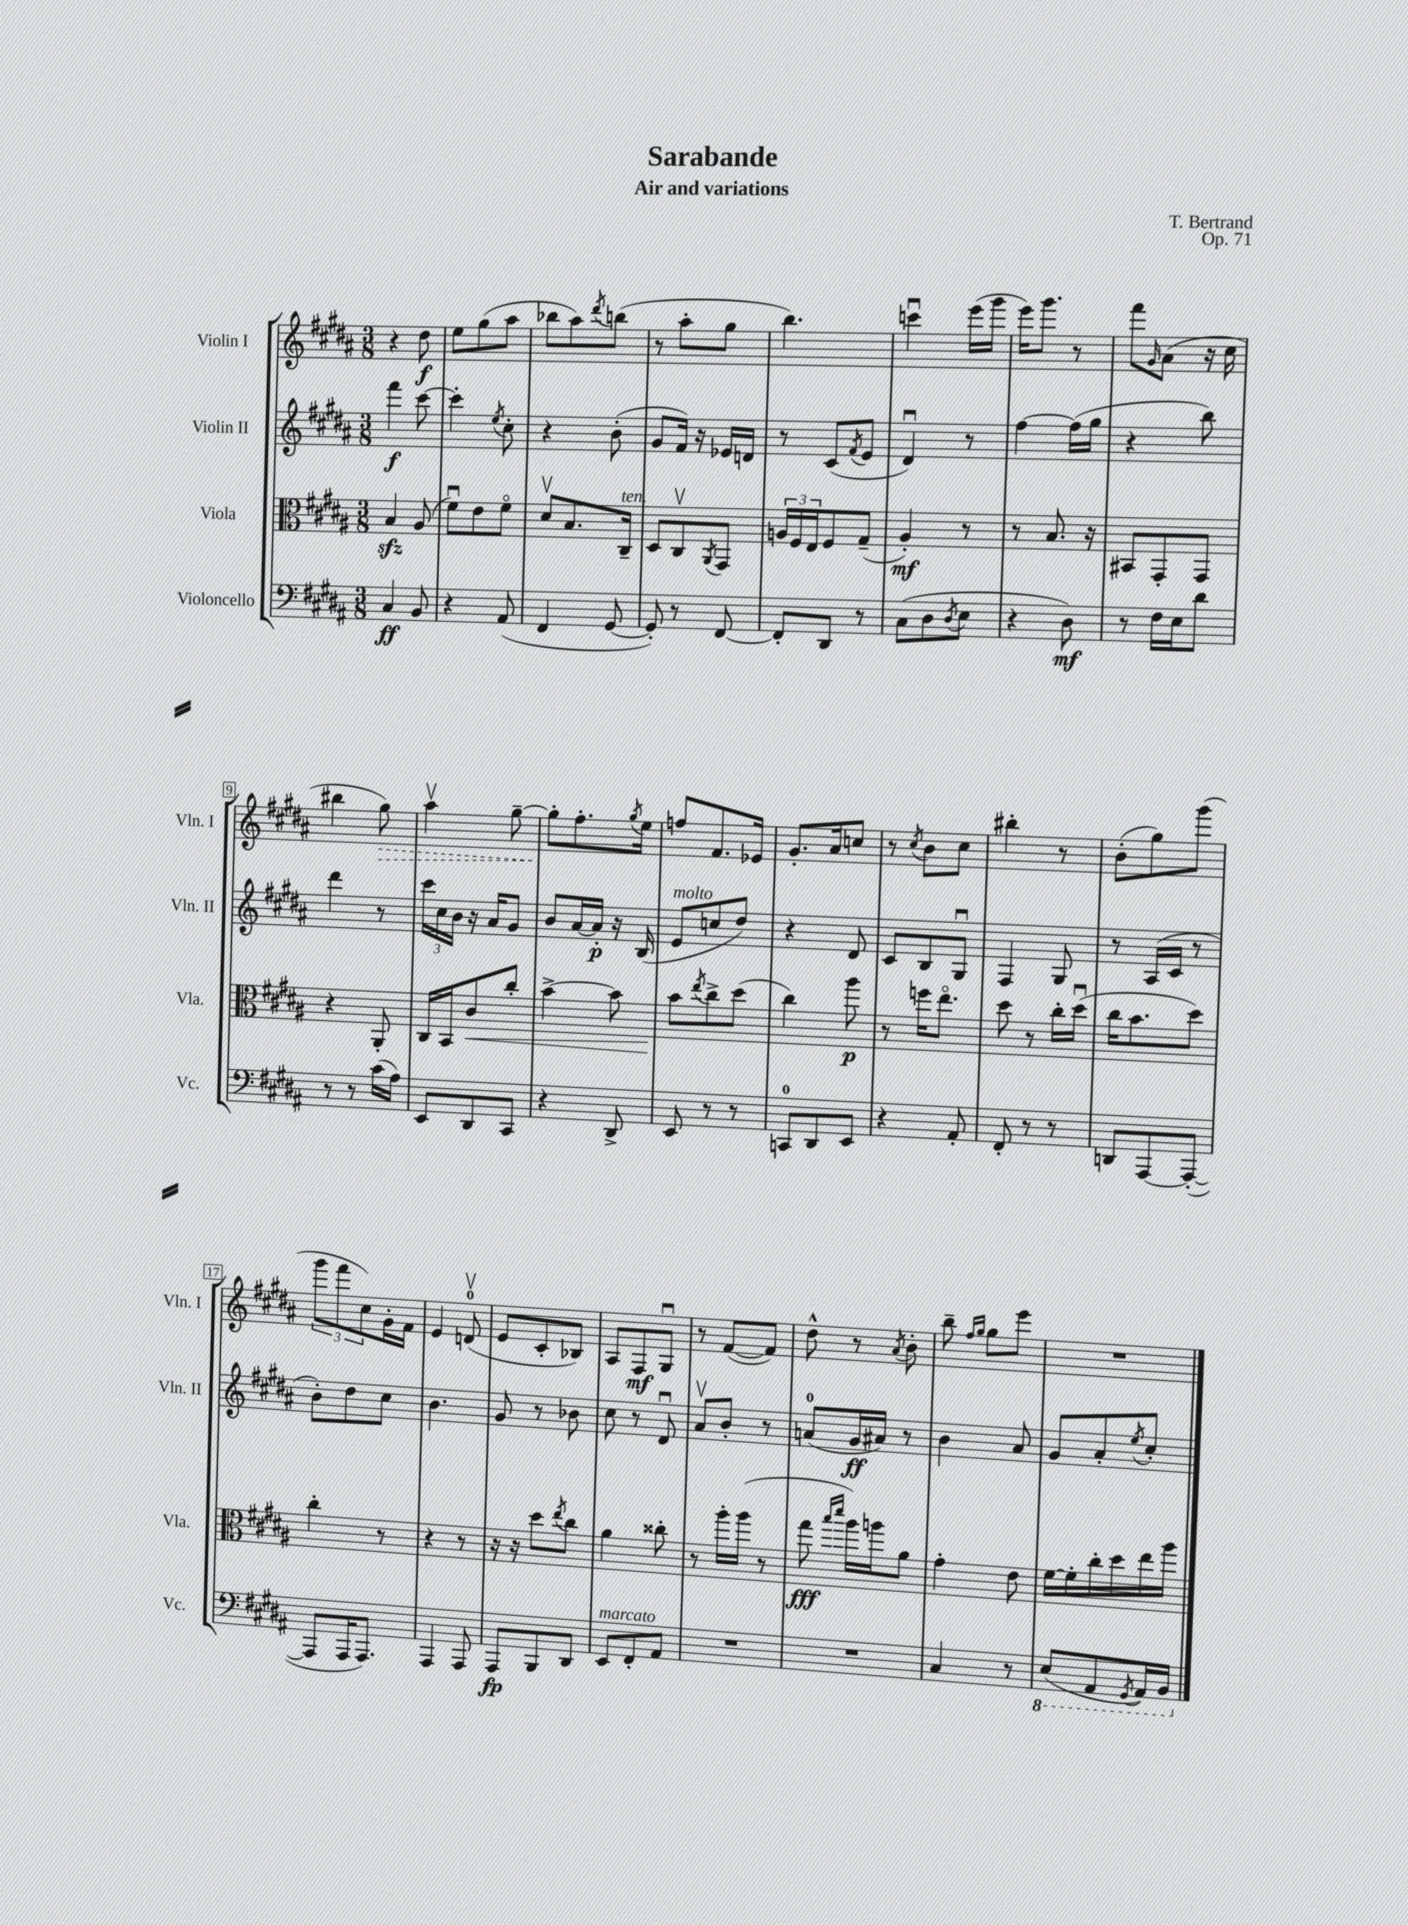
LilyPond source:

\header { title = "Sarabande" composer = "T. Bertrand" subtitle = "Air and variations" opus = "Op. 71" }
<<
\new StaffGroup <<
\new Staff = "s0" \with { instrumentName = "Violin I" shortInstrumentName = "Vln. I" } {
    \clef treble \key b \major \numericTimeSignature \time 3/8
    r4 dis''8\f |
    e''8 gis''8( ais''8 |
    bes''8 ais''8) \acciaccatura { dis'''8 } b''8( |
    r8 ais''8-. gis''8 |
    b''4.) |
    c'''4\downbow e'''16( gis'''16 |
    e'''16) gis'''8. r8 |
    fis'''8 \grace { gis'16 } ais'8( r16 cis''16 |
    bis''4 \once \override Hairpin.style = #'dashed-line gis''8\>) |
    ais''4\upbow gis''8~-- |
    gis''8-.\! fis''8.-. \acciaccatura { gis''8 } e''16 |
    f''8 fis'8. ees'16 |
    gis'8.-. ais'16 c''8 |
    r8 \acciaccatura { cis''8 } b'8 cis''8 |
    bis''4-. r8 |
    b'8-.( gis''8) gis'''8( |
    \tuplet 3/2 { gis'''8 fis'''8 cis''8) } gis'16-. fis'16 |
    e'4 d'8-0\upbow( |
    e'8 cis'8-. bes8) |
    ais8 fis8\mf gis8\downbow |
    r8 fis'8~( fis'8) |
    dis''8-^ r8 \acciaccatura { ais'8 } b'8-. |
    b''8-- \grace { fis''16 gis''16 } gis''8 e'''8 |
    R4. \bar "|." |
}
\new Staff = "s1" \with { instrumentName = "Violin II" shortInstrumentName = "Vln. II" } {
    \clef treble \key b \major \numericTimeSignature \time 3/8
    fis'''4\f cis'''8~ |
    cis'''4-. \acciaccatura { e''8 } cis''8-. |
    r4 b'8-.( |
    gis'8 fis'16) r16 ees'16 d'16 |
    r8 cis'8( \acciaccatura { fis'8 } e'8 |
    dis'4\downbow) r8 |
    fis''4~ fis''16( gis''16 |
    r4 b''8) |
    dis'''4 r8 |
    \tuplet 3/2 { cis'''16 cis''16 b'16 } r16 ais'16 gis'8 |
    b'8 ais'16~ ais'16-.\p r16 b16( |
    e'8^\markup { \italic "molto" } c''8 dis''8) |
    r4 dis'8 |
    cis'8 b8 gis8\downbow |
    fis4 gis8 |
    r8 ais16( cis'16 r8 |
    b'8-.) dis''8 cis''8 |
    b'4. |
    gis'8 r8 bes'8 |
    cis''8 r8 dis'8\downbow |
    ais'8\upbow b'8-. r8 |
    a'8-0( gis'16\ff ais'16) r8 |
    b'4 ais'8 |
    gis'8 ais'8-. \acciaccatura { e''8 } cis''8-. \bar "|." |
}
\new Staff = "s2" \with { instrumentName = "Viola" shortInstrumentName = "Vla." } {
    \clef alto \key b \major \numericTimeSignature \time 3/8
    b4\sfz ais8( |
    fis'8\downbow) e'8 fis'8\flageolet |
    dis'8\upbow b8. cis16--^\markup { \italic "ten." } |
    dis8 cis8\upbow \acciaccatura { ais,8 } gis,8 |
    \tuplet 3/2 { a16 fis16 e16 } fis8 gis8--( |
    ais4-.\mf) r8 |
    r8 b8. r16 |
    bis,8 gis,8-. gis,8 |
    r4 ais,8-. |
    cis16 b,16 cis'8\< cis''8-. |
    b'4~-> b'8 |
    b'8\! \acciaccatura { e''8 } cis''8-> dis''8( |
    cis''4) ais''8\p |
    r8 f''16 e''8.\flageolet |
    dis''8 r8 cis''16-. dis''16\downbow( |
    cis''16 b'8. dis''8) |
    cis''4-. r8 |
    r4 r8 |
    r16 r16 dis''8 \acciaccatura { e''8 } cis''8 |
    ais'4 cisis''8-. |
    r8 ais''16-. ais''16( r8 |
    gis''8\fff \grace { b''16 dis'''16 } ais''16) a''16 ais'8 |
    gis'4-. e'8 |
    fis'16~ fis'16-. cis''16-. dis''16 e''16 ais''16 \bar "|." |
}
\new Staff = "s3" \with { instrumentName = "Violoncello" shortInstrumentName = "Vc." } {
    \clef bass \key b \major \numericTimeSignature \time 3/8
    cis4\ff b,8 |
    r4 ais,8( |
    fis,4 gis,8~ |
    gis,8-.) r8 fis,8~ |
    fis,8-. dis,8 r8 |
    cis8( dis8 \acciaccatura { dis8 } e8 |
    r4 dis8\mf) |
    r8 fis16 e16 dis'8 |
    r8 r8 cis'16( ais16) |
    e,8 dis,8 cis,8 |
    r4 dis,8-> |
    e,8 r8 r8 |
    c,8-0 dis,8 e,8 |
    r4 ais,8-. |
    fis,8-. r8 r8 |
    d,8 ais,,8~ ais,,8~-.( |
    ais,,8 ais,,16 ais,,8.) |
    ais,,4 ais,,8 |
    ais,,8\fp b,,8 dis,8 |
    e,8^\markup { \italic "marcato" } fis,8-. ais,8 |
    R4. |
    R4. |
    cis4 r8 |
    \ottava #-1 e,8( ais,,8 \acciaccatura { gis,,8 } ais,,16) b,,16 \ottava #0 \bar "|." |
}
>>
>>
\layout { \context { \Score \override BarNumber.stencil = #(make-stencil-boxer 0.1 0.3 ly:text-interface::print) } }
